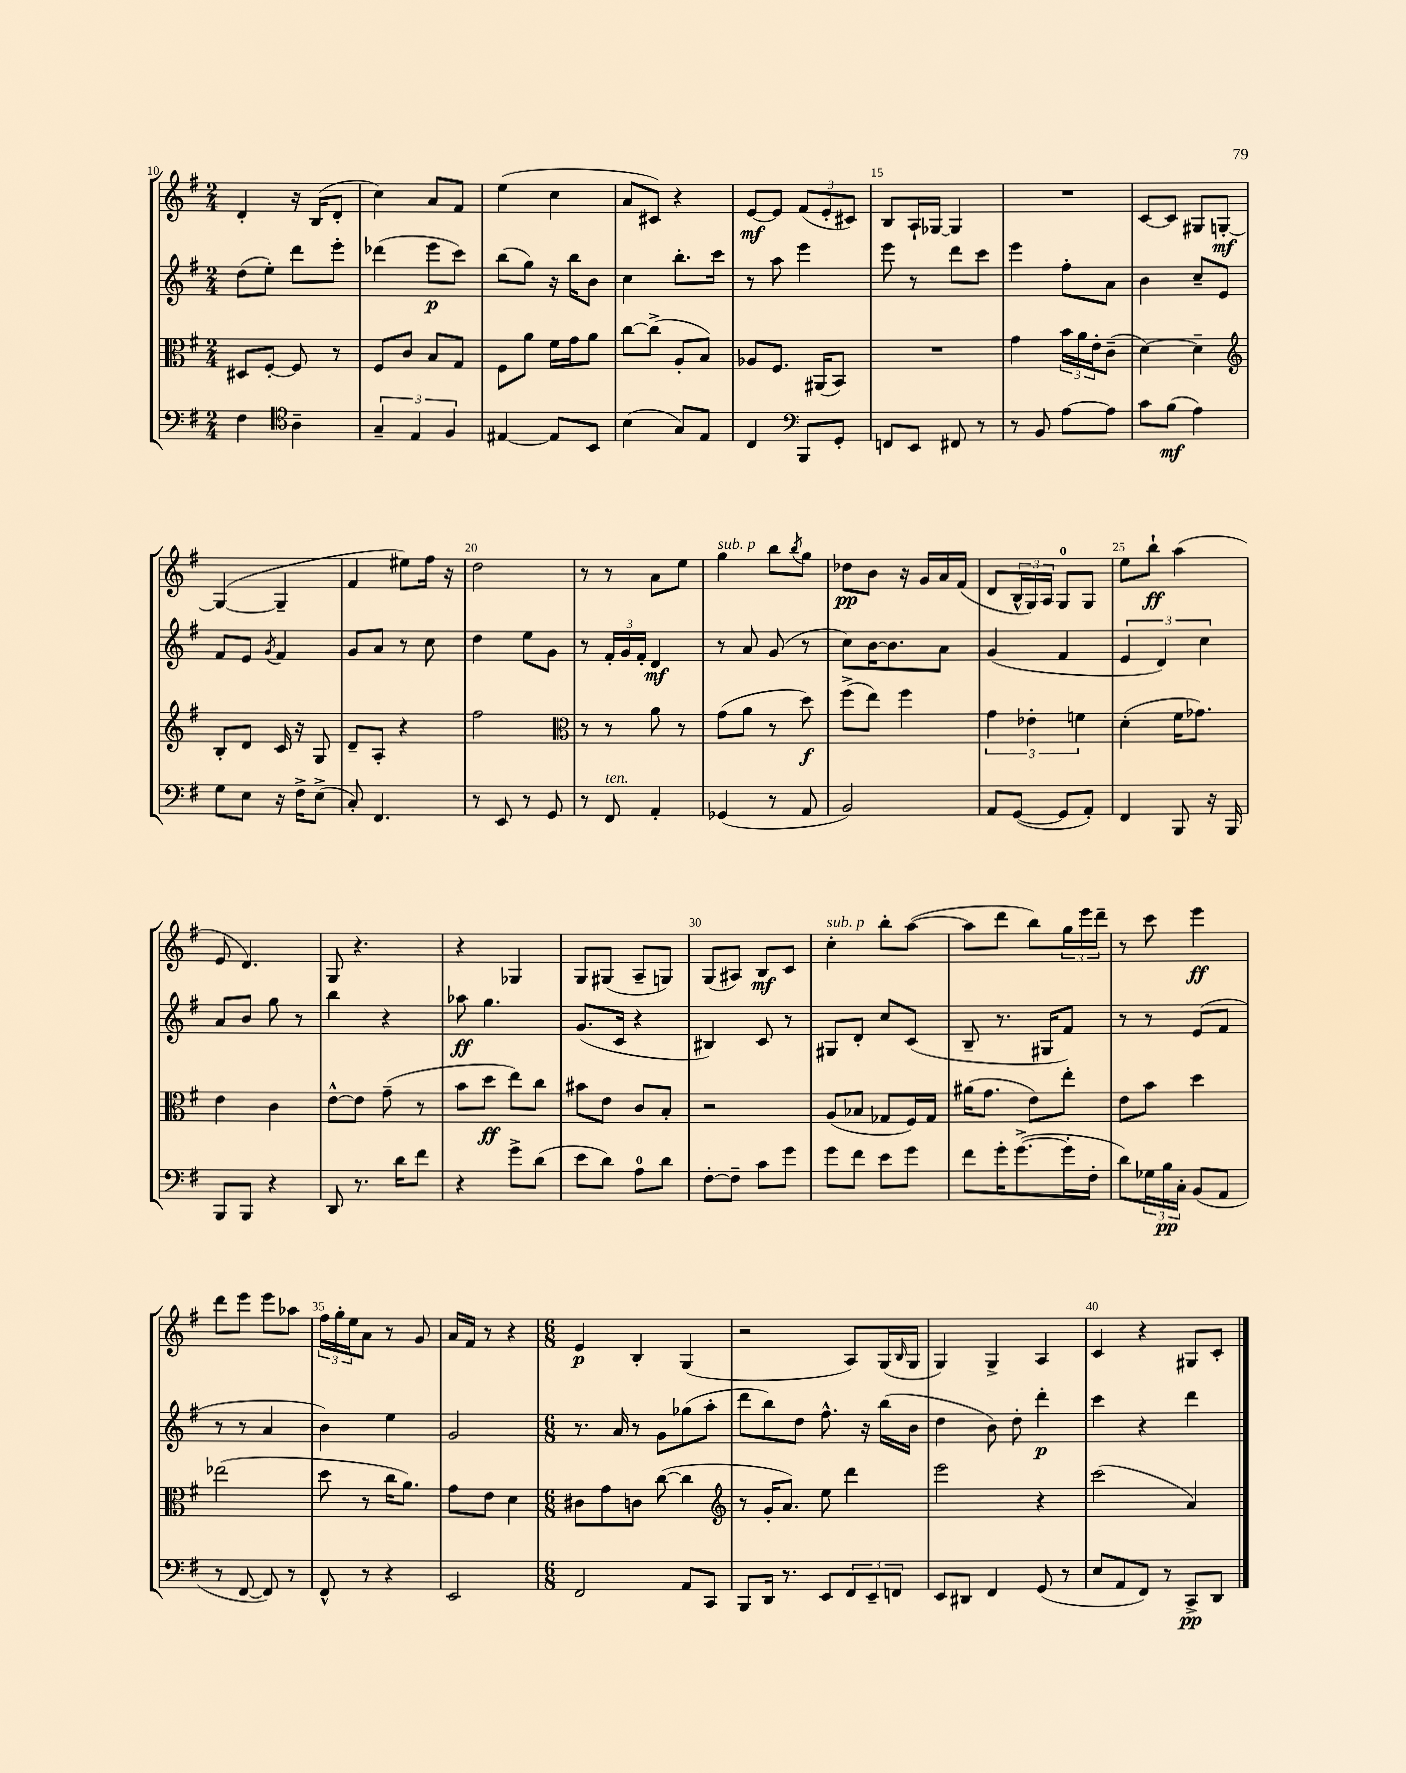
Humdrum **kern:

**kern	**kern	**kern	**kern
*staff4	*staff3	*staff2	*staff1
*clefF4	*clefC3	*clefG2	*clefG2
*k[f#]	*k[f#]	*k[f#]	*k[f#]
*M2/4	*M2/4	*M2/4	*M2/4
4F#	8D#	(8dd	4d'
.	[8F#'	8ee')	.
*clefC4	*	*	*
4A~	8F#]	8ddd	16r
.	.	.	(16B
.	8r	8eee'	8d'
=	=	=	=
6G~	8F#	(4ddd-	4cc)
.	8c	.	.
6E	.	.	.
.	8B	8eee	8a
6F#	.	.	.
.	8G	8ccc)	8f#
=	=	=	=
[4E#	8F#	(8bb	(4ee
.	8a	8gg)	.
8E#]	16f#	16r	4cc
.	16g	16bb	.
8BB	8a	8b	.
=	=	=	=
(4B	[8cc	4cc	8a
.	(8cc^]	.	8c#)
8G)	8A'	8.bb'	4r
8E	8B)	.	.
.	.	16ccc	.
=	=	=	=
4C	8A-	8r	[8e
.	8.F#	8aa	8e]
*clefF4	*	*	*
8BBB	.	4eee	(12f#
.	(16AA#	.	.
.	.	.	12e'
8GG'	8BB)	.	.
.	.	.	12c#)
=	=	=	=
8FF	2r	8eee	8B
8EE	.	8r	16A`
.	.	.	[16G-
8FF#	.	8ddd	4G-]
8r	.	8ccc	.
=	=	=	=
8r	4g	4eee	2r
8BB	.	.	.
[8A	24b	8ff#'	.
.	24a	.	.
.	24e'	.	.
8A]	(8c~	8a	.
=	=	=	=
8c	[4d)	4b	[8c
(8B	.	.	8c]
4A)	4d~]	8cc~	8G#
.	.	8e	[8G'
=	=	=	=
*	*clefG2	*	*
8G	8B'	8f#	(4G_
8E	8d	8e	.
.	.	8qg	.
16r	16c	4f#	4G~]
16F#^	16r	.	.
(8E^	8G	.	.
=	=	=	=
8C')	8d~	8g	4f#
4.FF#	8A'	8a	.
.	4r	8r	8ee#)
.	.	8cc	16ff#
.	.	.	16r
=	=	=	=
8r	2ff#	4dd	2dd
8EE	.	.	.
8r	.	8ee	.
8GG	.	8g	.
=	=	=	=
*	*clefC3	*	*
8r	8r	8r	8r
8FF#	8r	24f#'	8r
.	.	24g	.
.	.	24f#'	.
4AA'	8a	4d	8a
.	8r	.	8ee
=	=	=	=
(4GG-	(8g	8r	4gg
.	8a	8a	.
8r	8r	(8g	8bb
.	.	.	8qbb
8AA	8dd)	8r	8gg
=	=	=	=
2BB)	(8ff#^	8cc)	8dd-
.	8ee)	[16b	8b
.	.	8.b]	.
.	4ff#	.	16r
.	.	.	16g
.	.	8a	16a
.	.	.	(16f#
=	=	=	=
8AA	6g	(4g	8d
([8GG	.	.	24B^^
.	6e-'	.	24G)
.	.	.	24A
8GG]	.	4f#	8G
.	6f	.	.
8AA')	.	.	8G
=	=	=	=
4FF#	(4d'	6e	8ee
.	.	.	8bb`
.	.	6d)	.
8BBB	16f#	.	(4aa
.	8.g-)	.	.
.	.	6cc	.
16r	.	.	.
16BBB	.	.	.
=	=	=	=
8BBB	4e	8a	8e
8BBB	.	8b	4.d)
4r	4c	8gg	.
.	.	8r	.
=	=	=	=
8DD	[8e^^	4bb	8G
8.r	8e]	.	4.r
.	(8g~	4r	.
16d	.	.	.
8f#	8r	.	.
=	=	=	=
4r	8b	8aa-	4r
.	8dd	4.gg	.
8g^	8ee)	.	4G-
(8d	8cc	.	.
=	=	=	=
8e	8b#	(8.g	8G
8d)	8e	.	(8G#
.	.	16c	.
8A	8c	4r	8A~
8d	8B'	.	8G)
=	=	=	=
[8F#'	2r	4B#)	(8G
8F#~]	.	.	8A#)
8c	.	8c	8B
8g	.	8r	8c
=	=	=	=
8g	(8A	8G#	4cc'
8f#	8B-	8d'	.
8e	8G-	8cc	8bb'
8g	16F#)	(8c	([8aa
.	16G-	.	.
=	=	=	=
8f#	(16a#	8B~	8aa]
.	8.g	.	.
16g'	.	8.r	8ddd
([8.g^	.	.	.
.	8e)	.	8bb)
.	.	16G#	.
16g']	8ee'	8f#)	24gg
.	.	.	24eee
16F#'	.	.	.
.	.	.	24ddd~
=	=	=	=
8d)	8e	8r	8r
24G-	8b	8r	8ccc
24B	.	.	.
24C'	.	.	.
(8BB	4dd	(8e	4eee
8AA	.	8f#	.
=	=	=	=
8r	(2ee-	8r	8ddd
[8FF#	.	8r	8eee
8FF#])	.	4a	8eee
8r	.	.	8aa-
=	=	=	=
8FF#^^	8dd	4b)	24ff#
.	.	.	24gg'
.	.	.	24ee
8r	8r	.	8a
4r	16cc	4ee	8r
.	8.a)	.	.
.	.	.	8g
=	=	=	=
2EE	8g	2g	16a
.	.	.	16f#
.	8e	.	8r
.	4d	.	4r
=	=	=	=
*M6/8	*M6/8	*M6/8	*M6/8
2FF#	8c#	8.r	4e
.	8g	.	.
.	.	16a	.
.	8c	8r	4B'
.	([8cc	8g	.
8AA	4cc]	(8gg-	(4G
8CC	.	8aa'	.
=	=	=	=
*	*clefG2	*	*
8BBB	8r	8ddd	2r
16DD	16g'	8bb)	.
8.r	8.a)	.	.
.	.	8dd	.
8EE	8ee	8.ff#^^	.
12FF#	4ddd	.	8A)
.	.	16r	.
12EE~	.	.	.
.	.	(16bb	(16G
12FF	.	.	.
.	.	.	16qqB
.	.	16b	16G
=	=	=	=
8EE	2eee	4dd	4G)
8DD#	.	.	.
4FF#	.	8b)	4G^
.	.	8dd'	.
(8GG	4r	4ddd'	4A
8r	.	.	.
=	=	=	=
8E	(2ccc	4ccc	4c
8AA	.	.	.
8FF#)	.	4r	4r
8r	.	.	.
8CC^	4a)	4ddd	8G#
8DD	.	.	8c'
==	==	==	==
*-	*-	*-	*-
